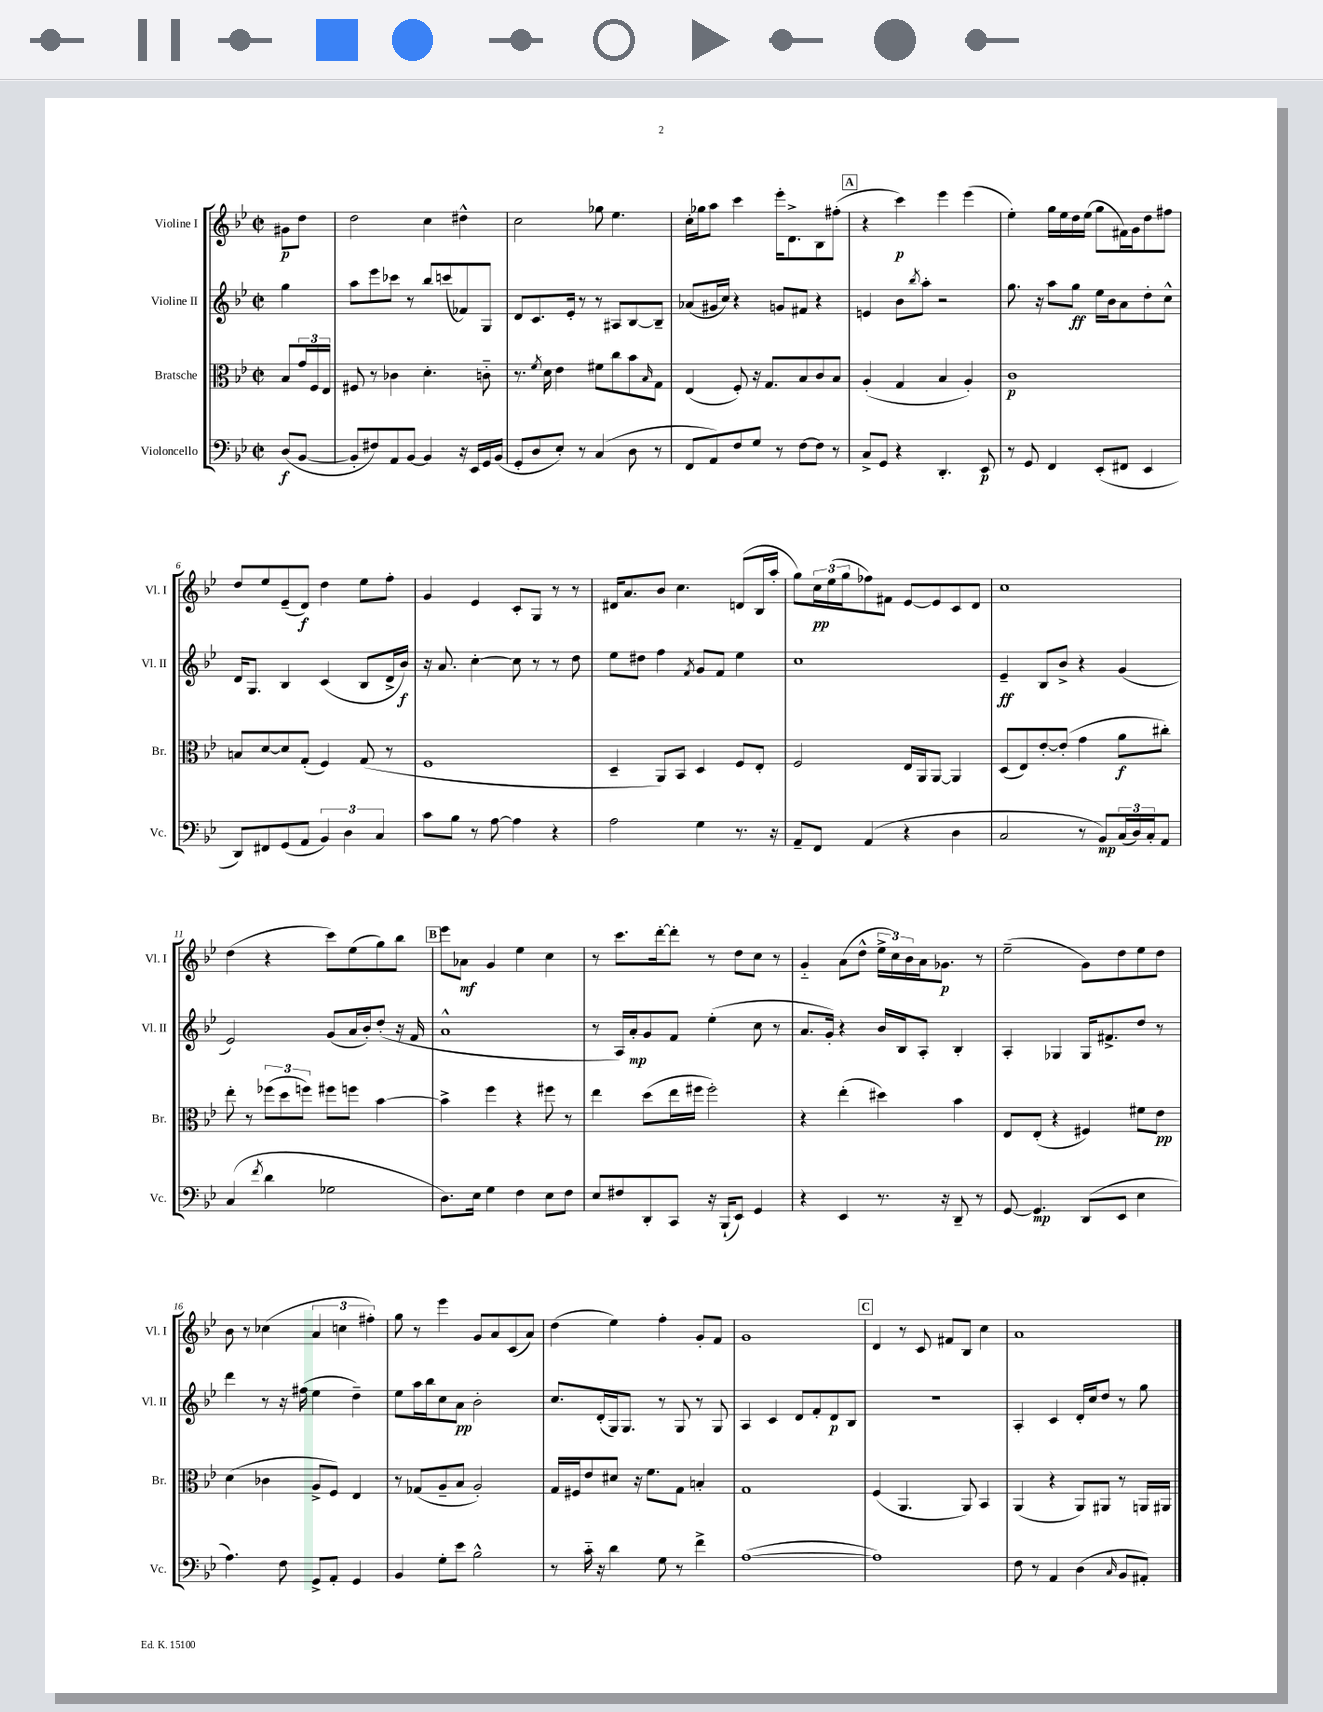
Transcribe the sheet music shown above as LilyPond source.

<<
\new StaffGroup <<
\new Staff = "s0" \with { instrumentName = "Violine I" shortInstrumentName = "Vl. I" } {
    \clef treble \key bes \major \defaultTimeSignature \time 2/2 \partial 4
    gis'8\p d''8 |
    d''2 c''4 dis''4-^ |
    c''2 ges''8 ees''4. |
    c''16-. ges''16 a''8 c'''4 ees'''16-. d'8.-> bes8 fis''8-.( |
    \mark \markup { \box "A" } r4 c'''4\p) ees'''4 ees'''4( |
    ees''4-.) g''16 ees''16 d''16 ees''16( g''8 fis'16) g'16 d''8 fis''8 |
    d''8 ees''8 ees'8--( d'8\f) d''4 ees''8 f''8-. |
    g'4 ees'4 c'8-. g8 r8 r8 |
    dis'16 a'8. bes'8 c''4. d'8( bes16 a''16-. |
    g''8) \tuplet 3/2 { c''16\pp ees''16( g''16 } fes''8) fis'8 ees'8~ ees'8 c'8 d'8 |
    c''1 |
    d''4( r4 c'''8) ees''8( g''8) bes''8 |
    \mark \markup { \box "B" } ees'''8 aes'8\mf g'4 ees''4 c''4 |
    r8 c'''8. d'''16~-. d'''8-. r8 d''8 c''8 r8 |
    g'4-_ a'8( d''8-^ \tuplet 3/2 { ees''16-> c''16) bes'16 } a'16 ges'8.\p r8 |
    ees''2--( g'8) d''8 ees''8 d''8 |
    bes'8 r8 ces''4( \tuplet 3/2 { a'4 c''4 fis''4-.) } |
    g''8 r8 ees'''4 g'8 a'8 c'8( a'8) |
    d''4( ees''4) f''4-. g'8-. f'8 |
    g'1 |
    \mark \markup { \box "C" } d'4 r8 c'8 fis'8 bes8 c''4 |
    a'1 \bar "|." |
}
\new Staff = "s1" \with { instrumentName = "Violine II" shortInstrumentName = "Vl. II" } {
    \clef treble \key bes \major \defaultTimeSignature \time 2/2 \partial 4
    g''4 |
    a''8 ees'''8 ces'''8 r8 bes''8 c'''8( fes'8) g8 |
    d'8 c'8. ees'16-. r8 r8 ais8 bes8~ bes8-- |
    aes'8( gis'16 c''16) r4 g'8 fis'8 r4 |
    \mark \markup { \box "A" } e'4 bes'8 \acciaccatura { bes''8 } a''8-. r2 |
    g''8. r16 a''8 g''8\ff ees''16 bes'16 a'8 d''8-. c''8-^ |
    d'16 g8. bes4 c'4( bes8 d'16-> bes'16\f) |
    r16 a'8. c''4~-. c''8 r8 r8 d''8 |
    ees''8 dis''8 f''4 \acciaccatura { f'8 } g'8 f'8 ees''4 |
    c''1 |
    ees'4--\ff bes8 bes'8-> r4 g'4( |
    ees'2) g'8( a'16 bes'16-.) d''8-.( r16 f'16 |
    \mark \markup { \box "B" } a'1-^ |
    r8 a16) a'16-.\mp g'8 f'8 ees''4-.( c''8 r8 |
    a'8. g'16-.) r4 bes'16 bes16 a8-. bes4-. |
    a4-. ges4 ges16 fis'8.-> d''8 r8 |
    d'''4 r8 r16 fis''16( ees''4 d''4--) |
    ees''8 a''16 bes''16 c''8 a'8\pp bes'2-. |
    c''8. d'16-.( g16) g8. r8 g8 r8 g8 |
    a4 c'4 d'8 f'8-. d'8\p bes8 |
    \mark \markup { \box "C" } R1 |
    a4-. c'4 d'16-. c''16 d''8 r8 g''8 \bar "|." |
}
\new Staff = "s2" \with { instrumentName = "Bratsche" shortInstrumentName = "Br." } {
    \clef alto \key bes \major \defaultTimeSignature \time 2/2 \partial 4
    bes8 \tuplet 3/2 { g'16 f16 ees16 } |
    fis8 r8 ces'4 d'4.-. c'8-_ |
    r8. \acciaccatura { f'8 } d'16 ees'4 fis'8 c''8 bes'8 \grace { bes16 } g8 |
    ees4( f8-.) r16 g8. bes8 c'8 bes8 |
    \mark \markup { \box "A" } a4-.( g4 bes4 a4-.) |
    c'1\p |
    b8 d'8~ d'8 g8-.( f4) g8( r8 |
    f1 |
    d4-- a,8) bes,8 d4 f8 ees8-. |
    f2 ees16 a,16 a,8~ a,4 |
    d8( ees8) ees'8~-. ees'8-.( g'4 a'8\f cis''8-.) |
    ees''8-. r8 \tuplet 3/2 { fes''8( d''8 f''8) } fis''8 f''8 bes'4~ |
    \mark \markup { \box "B" } bes'4-> f''4 r4 fis''8 r8 |
    ees''4 d''8( ees''16 fis''16 fis''2-.) |
    r4 ees''4-.( dis''4) bes'4 |
    ees8 ees8-.( r4 fis4) fis'8 ees'8\pp |
    d'4( ces'4 a8-> f8) ees4 |
    r8 ges8( a8-- bes8 a2-.) |
    g16 fis16 ees'8 dis'8 r16 f'8. g8 b4-. |
    g1 |
    \mark \markup { \box "C" } f4( a,4. a,8) bes,4 |
    a,4( r4 a,8) ais,8 r8 a,16 ais,16 \bar "|." |
}
\new Staff = "s3" \with { instrumentName = "Violoncello" shortInstrumentName = "Vc." } {
    \clef bass \key bes \major \defaultTimeSignature \time 2/2 \partial 4
    d8\f( bes,8~ |
    bes,8-. fis8) a,8 bes,8~ bes,4 r16 ees,16 g,16 bes,16( |
    g,8-. d8 ees8-.) r8 c4( d8 r8 |
    f,8 a,8) f8 g8 r8 f8~ f8 r8 |
    \mark \markup { \box "A" } c8-> g,8 r4 d,4.-. ees,8\p |
    r8 g,8 f,4 ees,8-.( fis,8 ees,4 |
    d,8) fis,8 g,8( a,8 \tuplet 3/2 { bes,4) d4 c4 } |
    c'8 bes8 r8 a8~ a4 r4 |
    a2 g4 r8. r16 |
    a,8-- f,8 a,4( r4 d4 |
    c2 r8 bes,8\mp) \tuplet 3/2 { c16( d16) c16-. } a,8 |
    c4( \acciaccatura { f'8 } d'4 ges2 |
    \mark \markup { \box "B" } d8.) ees16 g4 f4 ees8 f8 |
    ees8 fis8 d,8-. c,8 r16 bes,,16-!( ees,8) g,4 |
    r4 ees,4 r8. r16 d,8-- r8 |
    g,8~ g,4.\mp d,8( ees,8 ees4 |
    a4.) f8 g,8-> a,8-. g,4 |
    bes,4 g8-. ees'8 bes2-^ |
    r8 c'16-_ r16 d'4 g8 r8 f'4-> |
    a1~( |
    \mark \markup { \box "C" } a1) |
    f8 r8 a,4 d4( \grace { c16 } bes,8 ais,8-.) \bar "|." |
}
>>
>>
